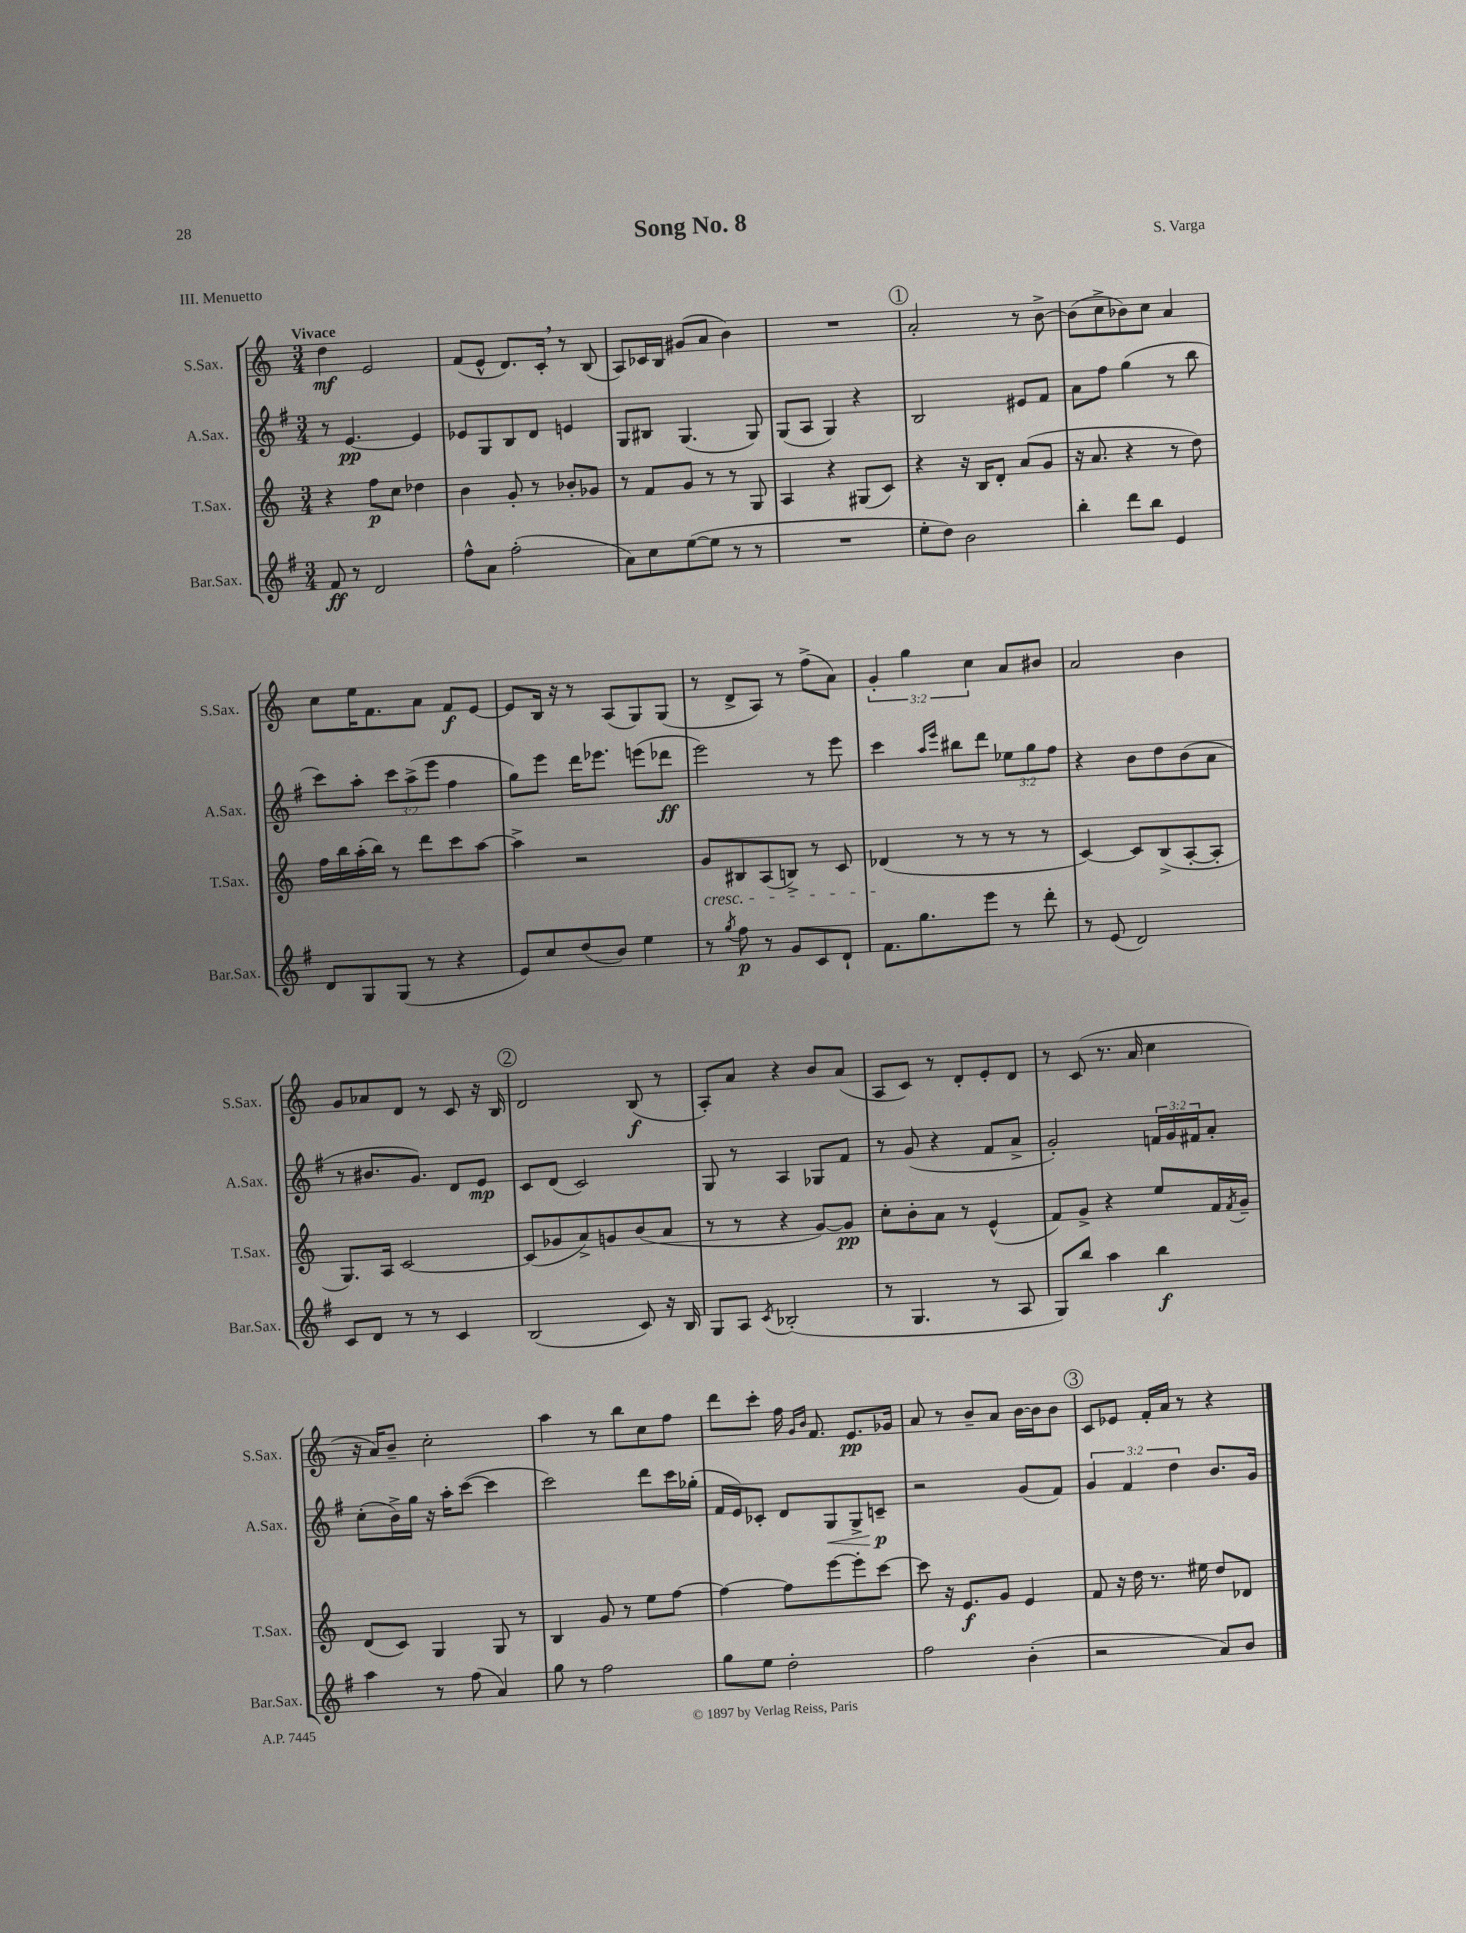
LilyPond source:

\header { title = "Song No. 8" composer = "S. Varga" piece = "III. Menuetto" }
<<
\new StaffGroup <<
\new Staff = "s0" \with { instrumentName = "S.Sax." shortInstrumentName = "S.Sax." } {
    \clef treble \key c \major \numericTimeSignature \time 3/4 \override Staff.TupletNumber.text = #tuplet-number::calc-fraction-text \tempo "Vivace"
    d''4\mf e'2 |
    f'8( e'8-^ d'8.) c'16-. \breathe r8 b8( |
    a8) ces'16 b16 gis'8( a'8 b'4) |
    R2. |
    \mark \markup { \circle "1" } a'2-. r8 b'8~-> |
    b'8( c''8-> bes'8) c''8 a'4 |
    c''8 e''16 f'8. a'8 f'8\f e'8~ |
    e'8 b16 r16 r8 a8( g8) g8( |
    r8 d'8-> a8) r8 f''8->( a'8) |
    \tuplet 3/2 { g'4-. g''4 c''4 } a'8 bis'8 |
    a'2 b'4 |
    g'8 aes'8 d'8 r8 c'8 r16 b16 |
    \mark \markup { \circle "2" } d'2 b8\f( r8 |
    a8-.) a'8 r4 b'8 a'8( |
    a8 c'8) r8 d'8-. e'8-. d'8 |
    r8 c'8( r8. a'16 c''4 |
    r16 a'16) b'8-- c''2-. |
    a''4 r8 b''8 c''8 f''8 |
    d'''8 c'''8-. f''16 \grace { g'16 b'16 } f'8. e'8.\pp ges'16 |
    a'8 r8 b'8-- a'8 b'16~ b'16 b'8 |
    \mark \markup { \circle "3" } c'8 ees'8 f'16-. a'16 r8 r4 \bar "|." |
}
\new Staff = "s1" \with { instrumentName = "A.Sax." shortInstrumentName = "A.Sax." } {
    \clef treble \key g \major \numericTimeSignature \time 3/4 \override Staff.TupletNumber.text = #tuplet-number::calc-fraction-text
    r8 e'4.~\pp e'4 |
    ees'8 g8 b8 d'8 e'4 |
    g8 bis8 g4.( g8) |
    g8( a8 g4) r4 |
    \mark \markup { \circle "1" } b2 eis'8 fis'8 |
    a'8 fis''8 g''4( r8 b''8 |
    c'''8) a''8-. \tuplet 3/2 { c'''8 a''8->( e'''8 } fis''4 |
    g''8) e'''8 d'''16 ees'''8. e'''8( des'''8\ff |
    e'''2) r8 e'''8 |
    c'''4 \grace { a''16 e'''16 } bis''8 d'''8 \tuplet 3/2 { ees''8 g''8 fis''8 } |
    r4 b'8 d''8 b'8( a'8 |
    r8 bis'8. g'8.) d'8 e'8\mp |
    \mark \markup { \circle "2" } c'8 d'8( c'2) |
    g8 r8 a4 ges8 fis'8 |
    r8 g'8( r4 fis'8 a'8-> |
    g'2-.) \tuplet 3/2 { f'16 g'16 fis'16 } a'8-. |
    c''8-.( b'16->) g''16 r16 a''16-. c'''8~( c'''4 |
    c'''2) d'''8 c'''16 ges''16-.( |
    fis'16 e'16) ces'8-. d'8 g8\< g8-> c'8--\p\! |
    r2 g'8( fis'8) |
    \mark \markup { \circle "3" } \tuplet 3/2 { g'4 fis'4 d''4 } b'8. g'16 \bar "|." |
}
\new Staff = "s2" \with { instrumentName = "T.Sax." shortInstrumentName = "T.Sax." } {
    \clef treble \key c \major \numericTimeSignature \time 3/4
    r4 f''8\p c''8 des''4 |
    b'4 g'8-. r8 bes'8-. ges'8 |
    r8 f'8 g'8 r8 r8 g8 |
    a4 r4 gis8( c'8) |
    \mark \markup { \circle "1" } r4 r16 b16 d'8-. a'8( g'8 |
    r16 a'8. r4 r8 d''8) |
    f''16 b''16 a''16-.( b''16) r8 d'''8 c'''8 a''8~ |
    a''4-> r2 |
    g'8\cresc bis8 a8( b8->) r8 c'8 |
    des'4\!( r8 r8 r8 r8 |
    c'4~) c'8 b8->( a8~-. a8-. |
    g8.) a16 c'2~ |
    \mark \markup { \circle "2" } c'8( ges'8 a'8->) g'8 b'8( a'8 |
    r8 r8 r4 g'8~) g'8\pp |
    c''8-. b'8-. a'8 r8 e'4-^( |
    f'8) g'8-> r4 e''8 f'16 \acciaccatura { f'8 } g'16-- |
    d'8( c'8) g4 g8 r8 |
    b4 g'8 r8 e''8 f''8~ |
    f''4~ f''8 e'''8~ e'''8-. c'''8~ |
    c'''8 r16 e'8.\f g'8 e'4 |
    \mark \markup { \circle "3" } f'8 r16 d''16 r8. eis''16 d''8 des'8 \bar "|." |
}
\new Staff = "s3" \with { instrumentName = "Bar.Sax." shortInstrumentName = "Bar.Sax." } {
    \clef treble \key g \major \numericTimeSignature \time 3/4
    fis'8\ff r8 d'2 |
    fis''8-^ a'8 fis''2-.( |
    a'8) c''8 e''8~( e''8 r8 r8 |
    R2. |
    \mark \markup { \circle "1" } e''8-. d''8) b'2 |
    b''4-. d'''8 b''8 e'4 |
    d'8 g8 g8( r8 r4 |
    e'8) c''8 d''8( b'8) e''4 |
    r8 \acciaccatura { g''8 } fis''8\p r8 g'8 c'8 d'8-! |
    fis'8. g''8. e'''8 r8 d'''8-. |
    r8 e'8( d'2) |
    c'8 d'8 r8 r8 c'4 |
    \mark \markup { \circle "2" } b2( c'8) r16 b16 |
    g8 a8 \acciaccatura { c'8 } bes2-.( |
    r8 g4. r8 a8 |
    g8) b''8 a''4 b''4\f |
    a''4 r8 fis''8( a'4) |
    g''8 r8 fis''2 |
    g''8 e''8 d''2-. |
    fis''2 b'4-.( |
    \mark \markup { \circle "3" } r2 a'8) b'8 \bar "|." |
}
>>
>>
\layout { \context { \Score \remove "Bar_number_engraver" } }
